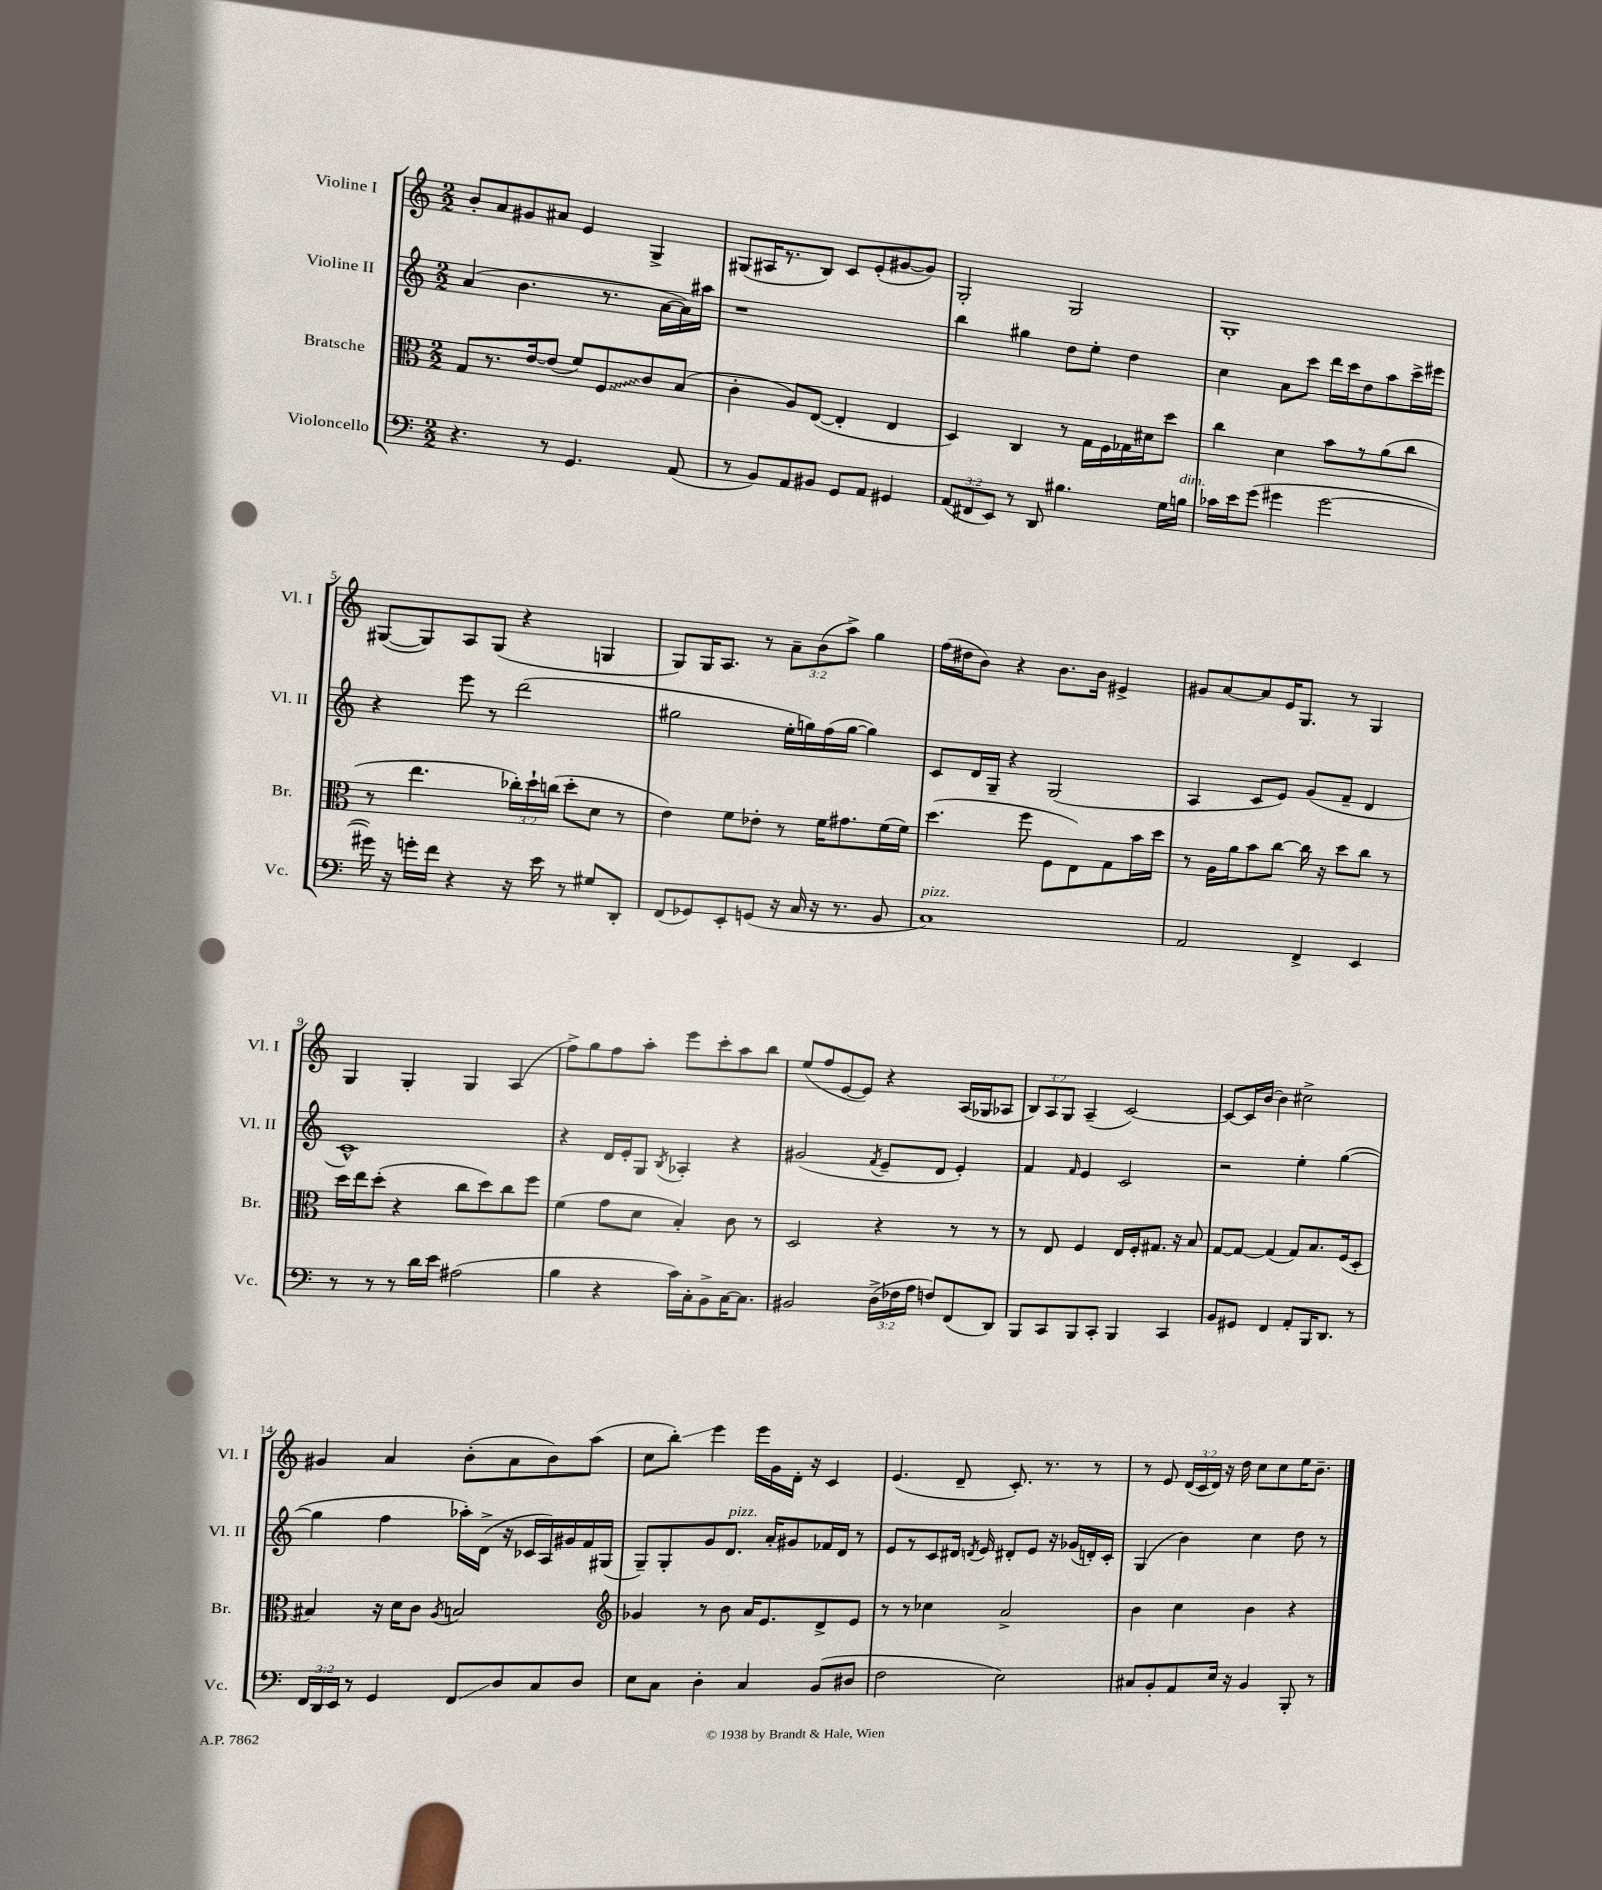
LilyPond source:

<<
\new StaffGroup <<
\new Staff = "s0" \with { instrumentName = "Violine I" shortInstrumentName = "Vl. I" } {
    \clef treble \key c \major \numericTimeSignature \time 2/2 \override Staff.TupletNumber.text = #tuplet-number::calc-fraction-text
    \autoBeamOff b'8[-. a'8 gis'8 ais'8] e'4 g4-> |
    gis8[( ais16 r8. b8]) c'8[ e'8-.( gis'8~ gis'8]) |
    g2-. g2 |
    g1-. |
    gis8[~( gis8) a8 gis8]( r4 g4 |
    g8[) g16 a8.] r8 \tuplet 3/2 { a'8[-- b'8( a''8]->) } g''4 |
    f''16[( dis''16 b'8]) r4 b'8.[ b'16] eis'4-> |
    gis'8[ a'8~ a'8 e'16 g8.] r8 g4 |
    g4 g4-. g4 a4( |
    f''8[->) g''8 f''8 a''8]-. e'''8[ c'''8-. a''8 b''8] |
    e''8[( f''8 e'8~ e'8]) r4 a16[( ges16 aes8] |
    \tuplet 3/2 { b8[) a8 g8] } a4--( c'2~) |
    c'8[~ c'16 b'16]~ b'4 cis''2-> |
    gis'4 a'4 b'8[-.( a'8 b'8) a''8]( |
    c''8[ b''8]-.\glissando) e'''4 e'''16[ g'16 d'16]-. r16 c'4 |
    e'4.( d'8-- c'8.-.) r8. r8 |
    r8 e'8 \tuplet 3/2 { d'16[( c'16 d'16]) } r16 d''16 c''8[ c''8 e''16 b'8.]-- \bar "|." |
}
\new Staff = "s1" \with { instrumentName = "Violine II" shortInstrumentName = "Vl. II" } {
    \clef treble \key c \major \numericTimeSignature \time 2/2
    \autoBeamOff a'4( b'4. r8. a'16[~ a'16) ais''16] |
    r1 |
    b''4 gis''4 d''8[ e''8]-. d''4 |
    c''4 a'8[ c'''8] d'''16[ c'''16 d''8 a''8 c'''16-> eis'''16] |
    r4 e'''8 r8 d'''2( |
    gis''2 e''16[-. g''16) f''16( g''16]~ g''4) |
    c'8[ d'16 g16]-- r4 g2( |
    a4 c'8[ e'8]) g'8[( f'8]-- d'4 |
    c'1-^) |
    r4 d'16[ e'16-. g8] \acciaccatura { b8 } aes4-. r4 |
    gis'2( \acciaccatura { f'8 } e'8[-- d'8] e'4-.) |
    f'4 \grace { f'16 } e'4 c'2 |
    r2 e''4-. g''4~( |
    g''4 f''4 aes''16[-.) d'16]->( r16 ces'16[ a16) gis'16 f'16 gis16]( |
    g8[--) g8-. g'8 d'8.]^\markup { \italic "pizz." } a'16[-. gis'8 fes'16 d'16] r8 |
    e'8[ r8 c'8 dis'16] \acciaccatura { d'8 } e'16 dis'8[-. e'8] r16 ges'16[( d'16-.) c'16]-. |
    g4( b'4) c''4 d''8 r8 \bar "|." |
}
\new Staff = "s2" \with { instrumentName = "Bratsche" shortInstrumentName = "Br." } {
    \clef alto \key c \major \numericTimeSignature \time 2/2 \override Staff.TupletNumber.text = #tuplet-number::calc-fraction-text
    \autoBeamOff g8[ r8. e'16~ e'8]( f'8[) \once \override Glissando.style = #'zigzag f8\glissando c'8 b8]( |
    c'4-. a8[) e8]~( e4-. e4 |
    d4) c4 r8 g16[ f16 ges16 dis'16 d''8] |
    c''4 d'4 b'8[ r8 a'8( c''8] |
    r8 e''4. \tuplet 3/2 { ces''16[-.) d''16-! c''16]( } d''8[-. d'8] r8 |
    e'4) f'8[ ees'8]-. r8 f'16[ gis'8. f'16( f'16]) |
    d''4.( f''8 f8[ e8) g8 b'16 d''16] |
    r8 a16[ a'16 b'8 c''8]~ c''16 r16 d''8[ c''8] r8 |
    d''16[ e''16 d''8]-.( r4 c''8[ d''8) c''8 f''8] |
    f'4( g'8[ d'8] b4-.) c'8 r8 |
    d2 r4 r8 r8 |
    r8 e8 f4 e16[ f16-. gis8.] r16 b8 |
    g8[~ g8]~ g4( g8[) b8. f16( d8]-. |
    bis4) r16 d'16[ c'8] \acciaccatura { a8 } b2 |
    \clef treble ges'4 r8 b'8 a'16[ e'8. d'8-> e'8] |
    r8 r8 ces''4 a'2-> |
    b'4 c''4 b'4 r4 \bar "|." |
}
\new Staff = "s3" \with { instrumentName = "Violoncello" shortInstrumentName = "Vc." } {
    \clef bass \key c \major \numericTimeSignature \time 2/2 \override Staff.TupletNumber.text = #tuplet-number::calc-fraction-text
    \autoBeamOff r4. r8 g,4. a,8( |
    r8 b,8[) a,8 bis,8] g,8[ a,8] gis,4 |
    \tuplet 3/2 { a,8[( fis,8 e,8]) } r8 d,8 bis4. g16[ b16]^\markup { \italic "dim." } |
    ces'16[ e'16 g'8]( gis'4 gis'2~ |
    gis'16) r16 g'16[-. f'16] r4 r16 e'16 r8 gis8[ d,8]-. |
    f,8[( ges,8) e,8-. g,8]( r16 c16 r16 r8. b,8 |
    c1^\markup { \italic "pizz." }) |
    a,2 f,4-> e,4 |
    r8 r8 r8 d'16[ e'16] ais2( |
    b4 r4 c'16[) c16-. b,8-> c16~ c8.] |
    bis,2 \tuplet 3/2 { d16[->( fes16 a16] } f8[) f,8( d,8]) |
    b,,8[ c,8 b,,8 c,8]-. b,,4 c,4 |
    b,8[ gis,8] f,4 a,8[-. b,,16 d,8.] r8 |
    \tuplet 3/2 { f,16[ d,16 e,16] } r8 g,4 f,8[\glissando d8 c8 d8] |
    e8[ c8] d4-. c4 b,8[( dis8] |
    f2 e2) |
    cis8[ b,8-. a,8 e16] r16 b,4 b,,8-. r8 \bar "|." |
}
>>
>>
